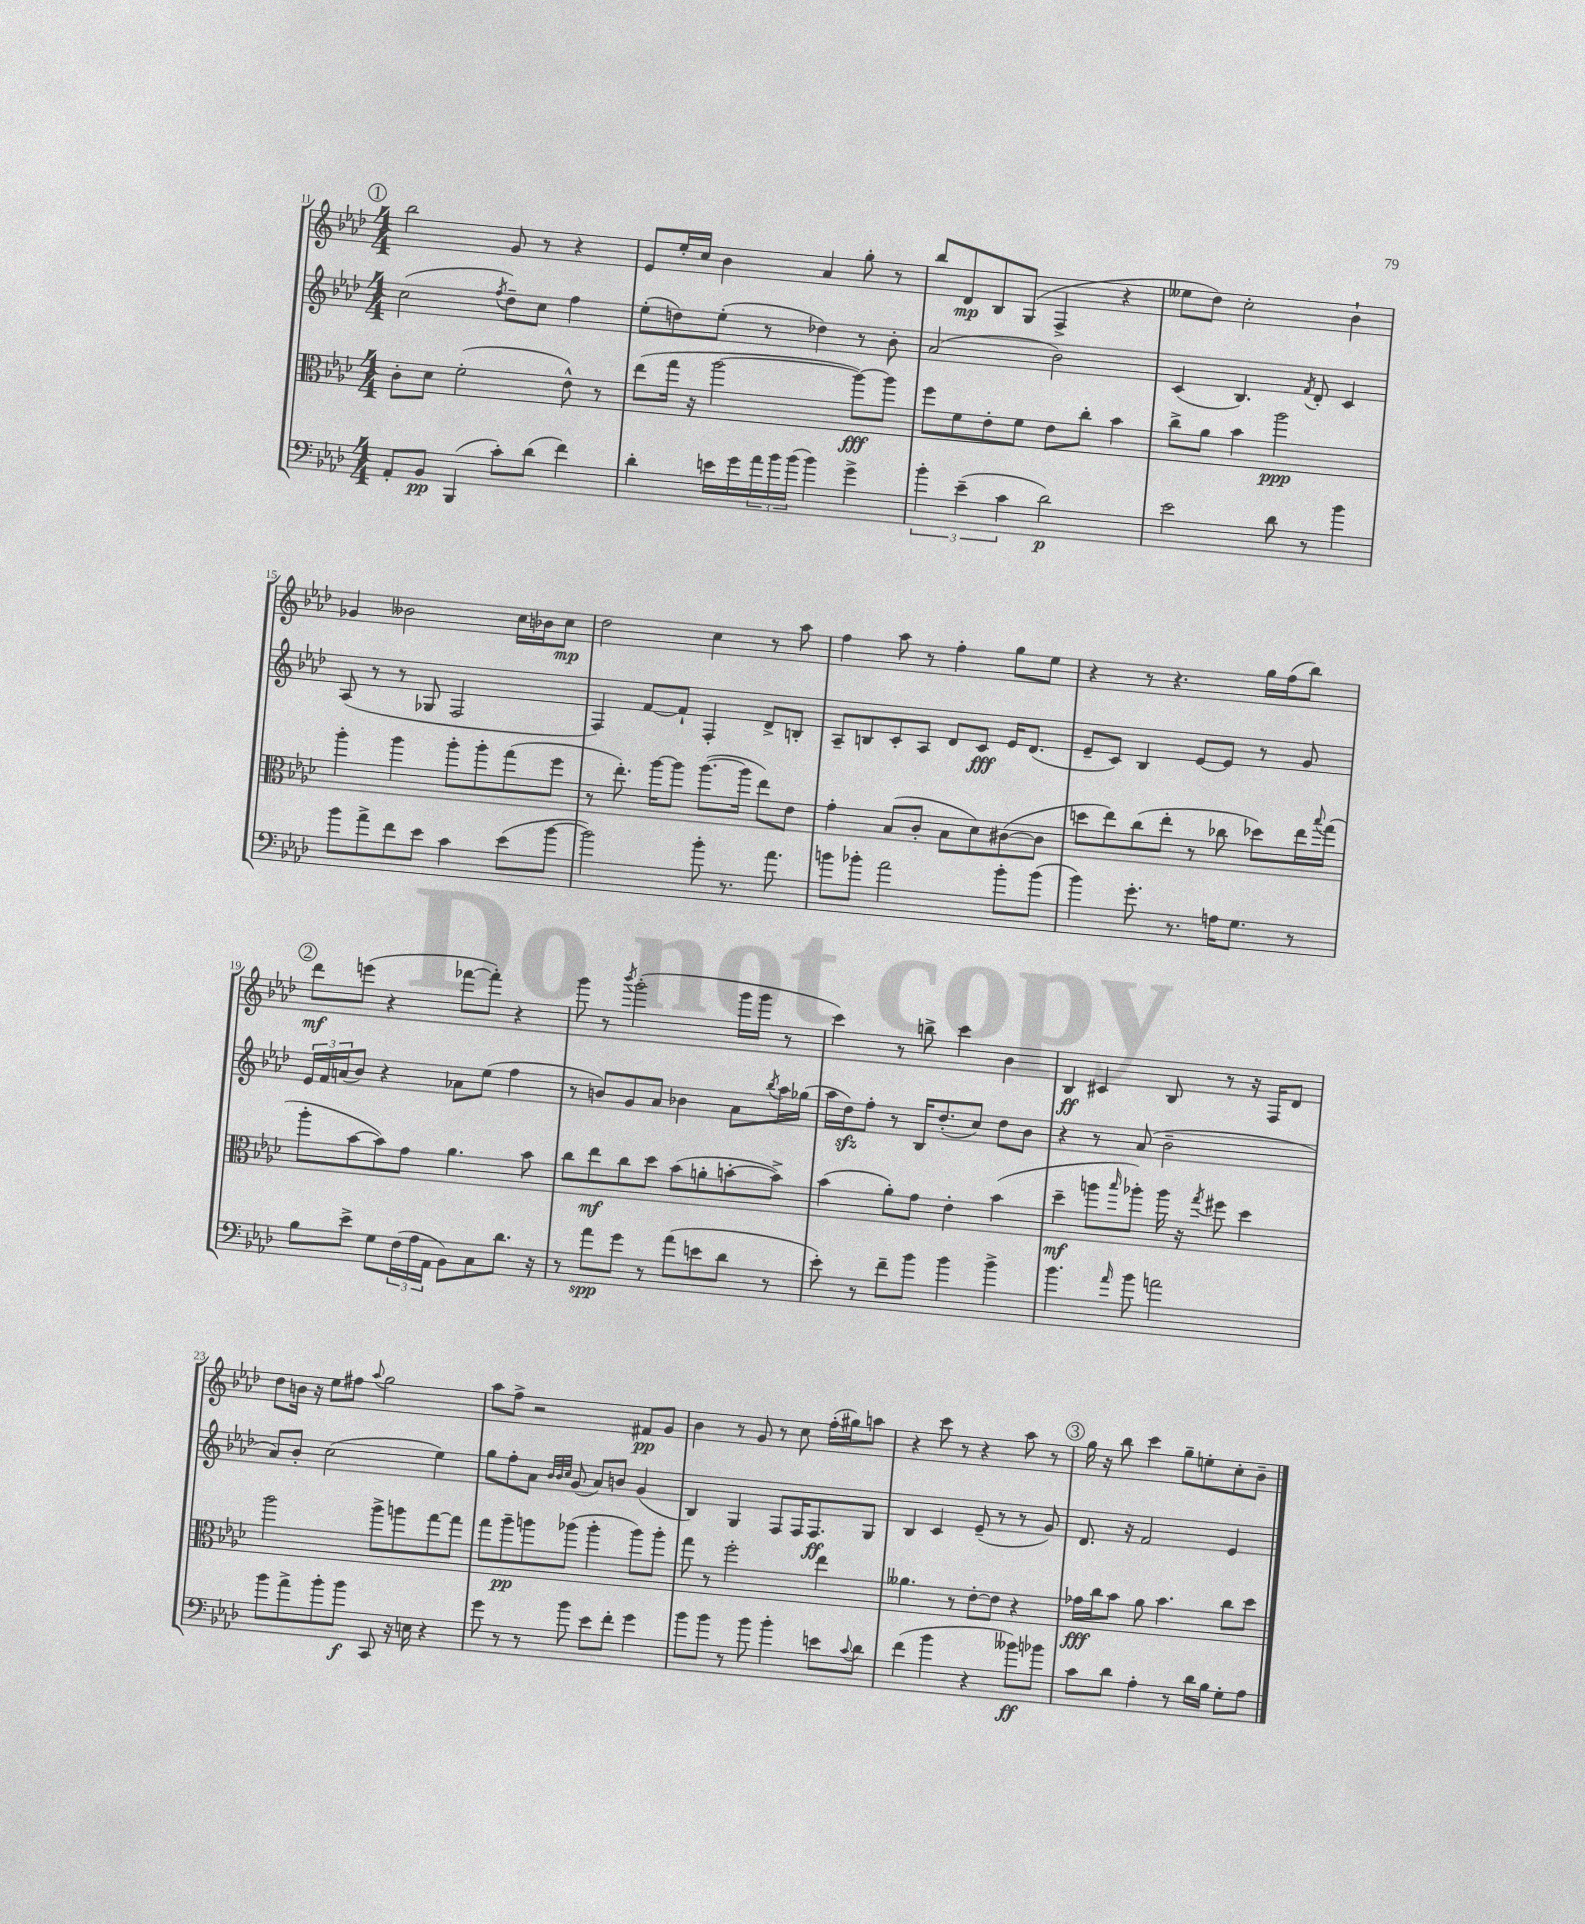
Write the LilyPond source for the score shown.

<<
\new StaffGroup <<
\new Staff = "s0" {
    \clef treble \key aes \major \numericTimeSignature \time 4/4
    \mark \markup { \circle "1" } bes''2 g'8 r8 r4 |
    ees'8 ees''16-. c''16 bes'4 aes'4 g''8-. r8 |
    bes''8 des'8\mp bes8 g8( f4-> r4 |
    eeses''8 des''8) c''2-. bes'4-! |
    ges'4 beses'2 c''16 bes'16 c''8\mp |
    des''2 c''4 r8 aes''8 |
    f''4 aes''8 r8 f''4-. g''8 ees''8 |
    r4 r8 r4. g''16 f''16( bes''8) |
    \mark \markup { \circle "2" } des'''8\mf e'''8( r4 fes'''8~ fes'''8-.) r4 |
    g'''8 r8 \acciaccatura { bes'''8 } g'''2-.( g'''16 g'''16 r8 |
    c'''4) r8 b''8-> c'''4 bes'4 |
    bes4\ff cis'4 bes8 r8 r16 f16 des'8 |
    des''8 b'16 r16 ees''8 fis''8 \appoggiatura { aes''8 } g''2 |
    aes''8 f''8-> r2 fis'8\pp g'8 |
    bes'4 r8 g'8 r8 c''8 f''16-.( gis''16) a''8 |
    r4 c'''8 r8 r4 aes''8 r8 |
    \mark \markup { \circle "3" } g''16 r16 bes''8 c'''4 g''8-- e''8-. c''8-. bes'8-- \bar "|." |
}
\new Staff = "s1" {
    \clef treble \key aes \major \numericTimeSignature \time 4/4
    \mark \markup { \circle "1" } c''2( \acciaccatura { f''8 } des''8--) c''8 f''4 |
    ees''8-.( d''8) ees''8-.( r8 des''4) r8 bes'8-. |
    aes'2( bes'2) |
    c'4( bes4.) \acciaccatura { f'8 } des'8-. c'4 |
    aes8( r8 r8 ges8 f2 |
    f4) f'8~ f'8-! f4-. des'8-> b8-. |
    aes8-- b8 c'8-. aes8 des'8 c'8\fff ees'16 des'8.( |
    ees'8-- c'8) bes4 ees'8~ ees'8 r8 g'8 |
    \mark \markup { \circle "2" } \tuplet 3/2 { ees'16 f'16 a'16( } bes'8) r4 aes'8 ees''8( f''4 |
    r8 b'8) g'8 aes'8 bes'4 aes'8 \acciaccatura { bes''8 } aes''16 ges''16( |
    aes''16 des''16\sfz) f''8-. r8 bes16 des''8.-.( c''8) des''8 bes'8 |
    r4 r8 aes'8( bes'2-- |
    aes'8) bes'8-. c''2( ees''4) |
    g''8 f''8-. aes'8 \grace { bes'32 bes'32 c''32 } g'8( aes'8) b'8 g'4( |
    bes4) g4 f8 f16 f8.\ff g8 |
    bes4 c'4 ees'8--( r8 r8 g'8) |
    \mark \markup { \circle "3" } des'8. r16 f'2 ees'4 \bar "|." |
}
\new Staff = "s2" {
    \clef alto \key aes \major \numericTimeSignature \time 4/4
    \mark \markup { \circle "1" } c'8-. des'8 f'2-.( ees'8-^) r8 |
    ees''8( g''16 r16 aes''2~ aes''8~\fff) aes''8 |
    f''8 f'8 ees'8-. f'8 ees'8 c''8-. bes'4 |
    c''8-> aes'8 bes'4 aes''2\ppp |
    aes''4-. aes''4 aes''8-. aes''8-. g''8( f''8 |
    r8 ees''8.-.) aes''16~ aes''8 aes''8.~( aes''16 ees''8) ees'8 |
    g'4-. bes8( c'8-. bes8 des'8) cis'8~( cis'8 |
    d''8 ees''8) c''8( ees''8-. r8 ces''8 des''8) ees''16 \appoggiatura { bes''8 } g''16( |
    \mark \markup { \circle "2" } aes''8-. bes'8~ bes'8) g'8 aes'4. bes'8 |
    c''8 ees''8\mf c''8 des''8 bes'8( a'8-. b'8~-. b'8->) |
    bes'4( aes'8-.) g'8 ees'4-. bes'4( |
    des''4--\mf a''8 \grace { bes''16 } aes''8-.) aes''16 r16 \acciaccatura { g''8 } fis''8 des''4 |
    aes''2 aes''8-> a''8 g''8~ g''8 |
    g''8 aes''8--\pp a''8 aes''8( aes''4-. aes''8) aes''8-. |
    g''8 r8 f''2-. ees''4 |
    aeses'4. r8 ees'8~-. ees'8 r4 |
    \mark \markup { \circle "3" } ges'16\fff c''16 bes'8 aes'8 bes'4. c''8 des''8 \bar "|." |
}
\new Staff = "s3" {
    \clef bass \key aes \major \numericTimeSignature \time 4/4
    \mark \markup { \circle "1" } aes,8-. bes,8\pp bes,,4( c'8-.) des'8( f'4) |
    des'4-. e'16 g'16 \tuplet 3/2 { aes'16 bes'16 bes'16( } bes'4) g'4-> |
    \tuplet 3/2 { bes'4-. ees'4--( c'4 } des'2\p) |
    ees'2 des'8 r8 bes'4 |
    bes'8 aes'8-> f'8 ees'8 c'4 ees'8( bes'8~ |
    bes'2) bes'8-. r8. aes'8. |
    b'8 bes'8-. aes'2 bes'8-. bes'8( |
    bes'4) g'8.-. r8. a16 g8. r8 |
    \mark \markup { \circle "2" } bes8 ees'8-> g8 \tuplet 3/2 { f16( aes16 aes,16 } bes,8) c8 des'8. r16 |
    r8 aes'8\spp g'8 r8 aes'8( e'8 des'8 r8 |
    ees'8-.) r8 f'8-- bes'8 bes'4 bes'4-> |
    bes'4. \grace { aes'16 } bes'8 a'2 |
    bes'8 aes'8-> bes'8-. bes'8\f c,8 r16 e16 r4 |
    g'8 r8 r8 bes'8 ees'8 f'8-. g'4 |
    bes'8 bes'8 r8 bes'8 bes'4-. e'8 \appoggiatura { c'8 } des'8 |
    f'4( bes'4 r4 beses'8\ff) bes'8 |
    \mark \markup { \circle "3" } c'8 des'8 aes4-. r8 des'16 bes16 g8-. aes8 \bar "|." |
}
>>
>>
\layout { \context { \Score currentBarNumber = #11 } }
